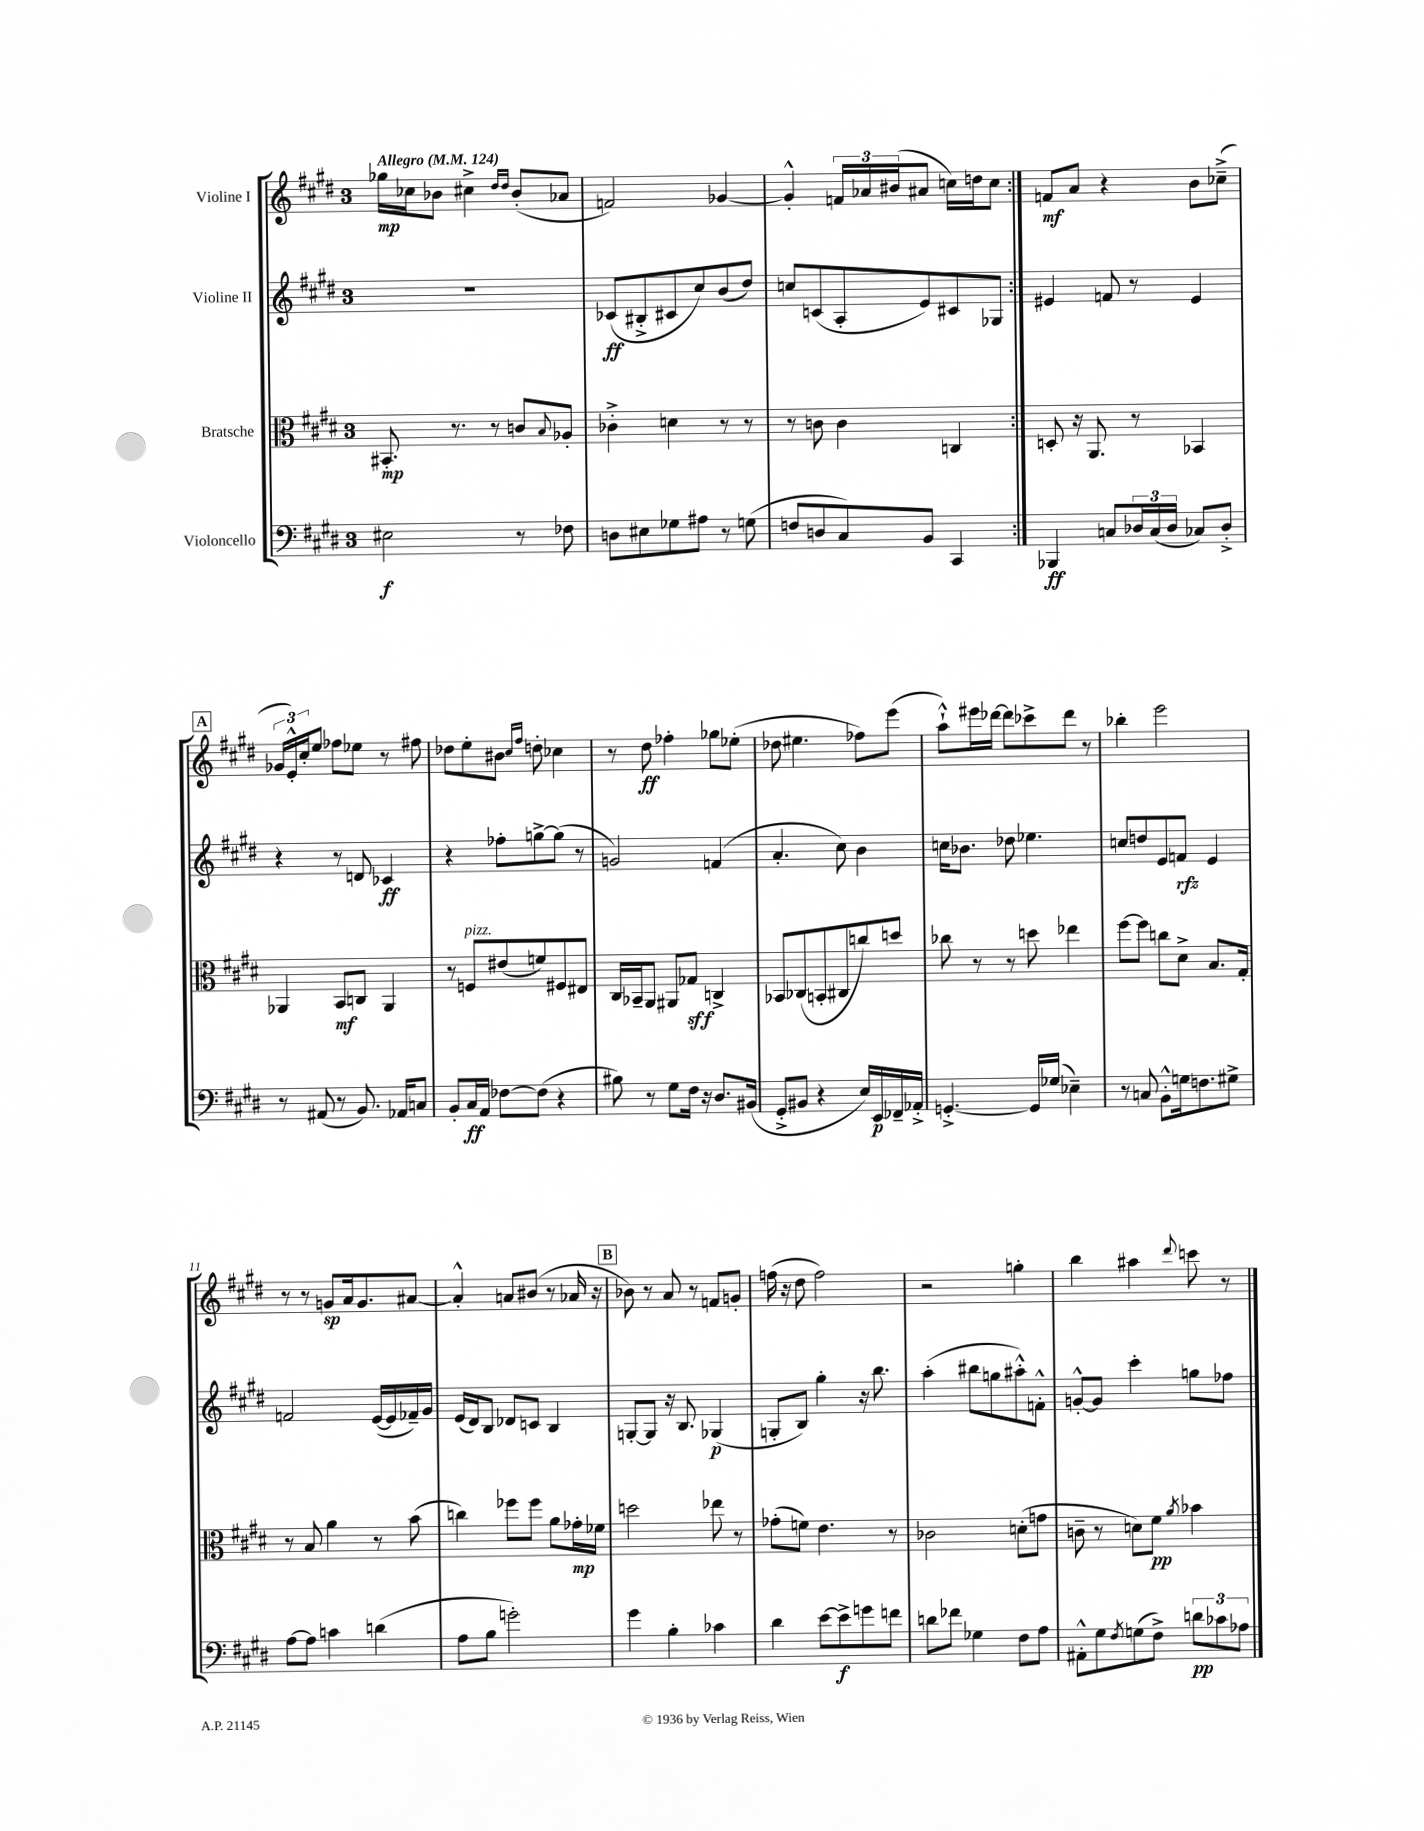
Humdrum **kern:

**kern	**dynam	**kern	**dynam	**kern	**dynam	**kern	**dynam
*part4	*part4	*part3	*part3	*part2	*part2	*part1	*part1
*staff4	*staff4	*staff3	*staff3	*staff2	*staff2	*staff1	*staff1
*I"Violoncello	*	*I"Bratsche	*	*I"Violine II	*	*I"Violine I	*
*clefF4	*	*clefC3	*	*clefG2	*	*clefG2	*
*k[f#c#g#d#]	*	*k[f#c#g#d#]	*	*k[f#c#g#d#]	*	*k[f#c#g#d#]	*
*M3/4	*	*M3/4	*	*M3/4	*	*M3/4	*
*MM124	*	*MM124	*	*MM124	*	*MM124	*
=1	=1	=1	=1	=1	=1	=1	=1
!	!	!	!	!	!	!LO:TX:a:B:t=Allegro	!
2E#X\	f	8.BB#X'/	mp	2.r	.	16gg-X\LL	mp
.	.	.	.	.	.	16cc-X\J	.
.	.	.	.	.	.	8b-X\J	.
.	.	8.r	.	.	.	.	.
.	.	.	.	.	.	4cc#X^\	.
.	.	8r	.	.	.	.	.
.	.	.	.	.	.	16qqdd#/LL	.
.	.	.	.	.	.	16qqdd#/JJ	.
8r	.	8cn/L	.	.	.	(8b-'/L	.
.	.	8qqB/	.	.	.	.	.
8F-X\	.	8A-X'/J	.	.	.	8a-X/J	.
=2	=2	=2	=2	=2	=2	=2	=2
8Dn\L	.	4c-X'^\	.	(8c-X/L	ff	2fn/)	.
8E#X\	.	.	.	8B#X'^/	.	.	.
8G-X\	.	4dn\	.	8c#X/	.	.	.
8A#X\J	.	.	.	8cc#/)	.	.	.
8r	.	8r	.	(8b/	.	[4g-X/	.
(8Gn\	.	8r	.	8dd#/J)	.	.	.
=3	=3	=3	=3	=3	=3	=3	=3
8Fn/L	.	8r	.	8ccn/L	.	4g-'^^/]	.
8Dn/	.	8cn\	.	(8cn/	.	.	.
8C#/)	.	4c\	.	8A'/	.	24fn/LL	.
.	.	.	.	.	.	24a-X/	.
.	.	.	.	.	.	(24b#X/J	.
8BB/J	.	.	.	8e/)	.	8a#X/J	.
4CC#/	.	4Cn/	.	8c#X/	.	16ccn\LL)	.
.	.	.	.	.	.	16ddn\J	.
.	.	.	.	8G-X/J	.	8cc\J	.
=4:|!	=4:|!	=4:|!	=4:|!	=4:|!	=4:|!	=4:|!	=4:|!
4BBB-X/	ff	8Dn'/	.	4e#X/	.	8fn/L	mf
.	.	16r	.	.	.	8a/J	.
.	.	8.AA/	.	.	.	.	.
8Cn/L	.	.	.	8fn/	.	4r	.
24D-X/L	.	8r	.	8r	.	.	.
(24C/	.	.	.	.	.	.	.
24D-/JJ	.	.	.	.	.	.	.
8C-X/L)	.	4BB-X/	.	4e#/	.	8b\L	.
8D-'^/J	.	.	.	.	.	(8cc-X~^\J	.
!!LO:LB:g=z
!!LO:REH:place=s1:t=A
=5	=5	=5	=5	=5	=5	=5	=5
8r	.	4AA-X/	.	4r	.	24g-X/LL	.
.	.	.	.	.	.	24e'^^/)	.
.	.	.	.	.	.	24cc#'/J	.
(8AA#X/	.	.	.	.	.	8ee/J	.
8r	.	8BB/L	mf	8r	.	8ff-X\L	.
8.BB/)	.	8Cn/J	.	8dn/	.	8ee-X\J	.
.	.	4AA-/	.	4c-X/	ff	8r	.
16AA-X/KL	.	.	.	.	.	.	.
8Cn/J	.	.	.	.	.	8ff#X\	.
=6	=6	=6	=6	=6	=6	=6	=6
8BB'/L	.	8r	.	4r	.	8dd-X\L	.
!	!	!LO:TX:a:i:t=pizz.	!	!	!	!	!
16C#/L	ff	8Fn/L	.	.	.	8ee'\	.
16AA/JJ	.	.	.	.	.	.	.
[8F-X\L	.	(8e#X/	.	8ff-X'\L	.	8b#X\J	.
.	.	.	.	.	.	16qqcc#/LL	.
.	.	.	.	.	.	16qqff#/JJ	.
(8F-\J]	.	8fn/)	.	[8ggn^\	.	8ddn'\	.
4r	.	8F#X/	.	(8gg\J]	.	4cc-X\	.
.	.	8E#X/J	.	8r	.	.	.
=7	=7	=7	=7	=7	=7	=7	=7
8B#X\)	.	16C#/LL	.	2gn/)	.	8r	.
.	.	16BB-X~/J	.	.	.	.	.
8r	.	8AA/J	.	.	.	8dd#\	ff
8G#\L	.	8AA#X/L	.	.	.	4ff-X'\	.
16F#\Jk	.	8G-X/J	sff	.	.	.	.
16r	.	.	.	.	.	.	.
8.D#/L	.	4Cn^/	.	(4fn/	.	8gg-X\L	.
.	.	.	.	.	.	(8ee-X'\J	.
(16BB#X/Jk	.	.	.	.	.	.	.
=8	=8	=8	=8	=8	=8	=8	=8
8GG#'^/L	.	8BB-X/L	.	4.a'/	.	8dd-X\	.
8BB#X/J	.	(8C-X/	.	.	.	4.ee#X\	.
4r	.	8BBn'/	.	.	.	.	.
.	.	8C#X/	.	8cc#\)	.	.	.
16E/LL)	.	8ccn/)	.	4b\	.	8ff-X\L)	.
16EE/	p	.	.	.	.	.	.
16FF-X~/	.	8ddn/J	.	.	.	(8eee\J	.
16AA-X'^/JJ	.	.	.	.	.	.	.
=9	=9	=9	=9	=9	=9	=9	=9
[4.GGn'^/	.	8cc-X\	.	16ccn\KL	.	8aa`^^\L)	.
.	.	.	.	8.b-X\J	.	.	.
.	.	8r	.	.	.	16eee#X\L	.
.	.	.	.	.	.	[16ddd-X\JJ	.
.	.	8r	.	8dd-X\	.	8ddd-\L]	.
16GG/LL]	.	8ddn\	.	4.ee-X\	.	8ccc-X^\	.
(16G-X/JJ	.	.	.	.	.	.	.
4E-X~\)	.	4ee-X\	.	.	.	8ddd-\J	.
.	.	.	.	.	.	8r	.
=10	=10	=10	=10	=10	=10	=10	=10
8r	.	[8ff#\L	.	8ccn/L	.	4bb-X'\	.
8Cn/	.	8ff#\J]	.	8ddn/	.	.	.
8BB'^^\L	.	8ccn\L	.	8e/	.	2eee\	.
16Gn\k	.	8d#^\J	.	8fn/J	rfz	.	.
8.Fn\	.	.	.	.	.	.	.
.	.	8.B/L	.	4e/	.	.	.
8G#X^\J	.	.	.	.	.	.	.
.	.	16G#'/Jk	.	.	.	.	.
!!LO:LB:g=z
=11	=11	=11	=11	=11	=11	=11	=11
[8A\L	.	8r	.	2fn/	.	8r	.
8A\J]	.	8B/	.	.	.	8r	.
4cn\	.	4a\	.	.	.	8gn/L	sp
.	.	.	.	.	.	16a/k	.
.	.	.	.	.	.	8.g/	.
(4dn\	.	8r	.	([16e/LL	.	.	.
.	.	.	.	16e/]	.	.	.
.	.	(8b\	.	16f-X~/)	.	[8a#X/J	.
.	.	.	.	16g#/JJ	.	.	.
=12	=12	=12	=12	=12	=12	=12	=12
8A\L	.	4ccn\)	.	(16e/LL	.	4a#'^^/]	.
.	.	.	.	16d#/J)	.	.	.
8B\J	.	.	.	8B/J	.	.	.
2gn'\)	.	8ff-X\L	.	8d-X/L	.	8an/L	.
.	.	8ff-\J	.	8cn/J	.	(8b#X/J	.
.	.	8a\L	.	4B/	.	8r	.
.	.	16g-X'\L	mp	.	.	16a-X/	.
.	.	16f-X\JJ	.	.	.	16r	.
!!LO:REH:place=s1:t=B
=13	=13	=13	=13	=13	=13	=13	=13
4g#\	.	2ddn\	.	[8Gn'/L	.	8b-X\)	.
.	.	.	.	8G/J]	.	8r	.
4B'\	.	.	.	16r	.	8a/	.
.	.	.	.	8.B/	.	.	.
.	.	.	.	.	.	8r	.
4c-X\	.	8ee-X\	.	(4G-X/	p	8fn/L	.
.	.	8r	.	.	.	8gn'/J	.
=14	=14	=14	=14	=14	=14	=14	=14
4d#\	.	(8g-X'\L	.	8Gn'/L	.	(16ffn\	.
.	.	.	.	.	.	16r	.
.	.	8fn\J)	.	8B/J)	.	8dd#\	.
[8e\L	.	4.e\	.	4gg#'\	.	2ff\)	.
8e^\]	f	.	.	.	.	.	.
8gn\	.	.	.	16r	.	.	.
.	.	.	.	8.bb\	.	.	.
8fn\J	.	8r	.	.	.	.	.
=15	=15	=15	=15	=15	=15	=15	=15
8dn\L	.	2c-X\	.	(4aa'\	.	2r	.
8f-X\J	.	.	.	.	.	.	.
4G-X\	.	.	.	8bb#X\L	.	.	.
.	.	.	.	8ggn\	.	.	.
8F#\L	.	(8dn'\L	.	8aa#X'^^\)	.	4ggn'\	.
8A\J	.	8gn\J	.	8fn'^^\J	.	.	.
=16	=16	=16	=16	=16	=16	=16	=16
8AA#X'^^\L	.	8cn~\	.	[8gn'^^/L	.	4bb\	.
8G#\	.	8r	.	8g/J]	.	.	.
8qF#/	.	.	.	.	.	.	.
(8Gn\	.	8dn\L)	.	4ccc#'\	.	4aa#X\	.
8F#^\J)	.	8f#\J	pp	.	.	.	.
.	.	8qa/	.	.	.	8qqddd#/	.
12dn\L	pp	4b-X\	.	8ggn\L	.	8cccn\	.
12c-X\	.	.	.	.	.	.	.
.	.	.	.	8ff-X\J	.	8r	.
12A-X\J	.	.	.	.	.	.	.
==	==	==	==	==	==	==	==
*-	*-	*-	*-	*-	*-	*-	*-
